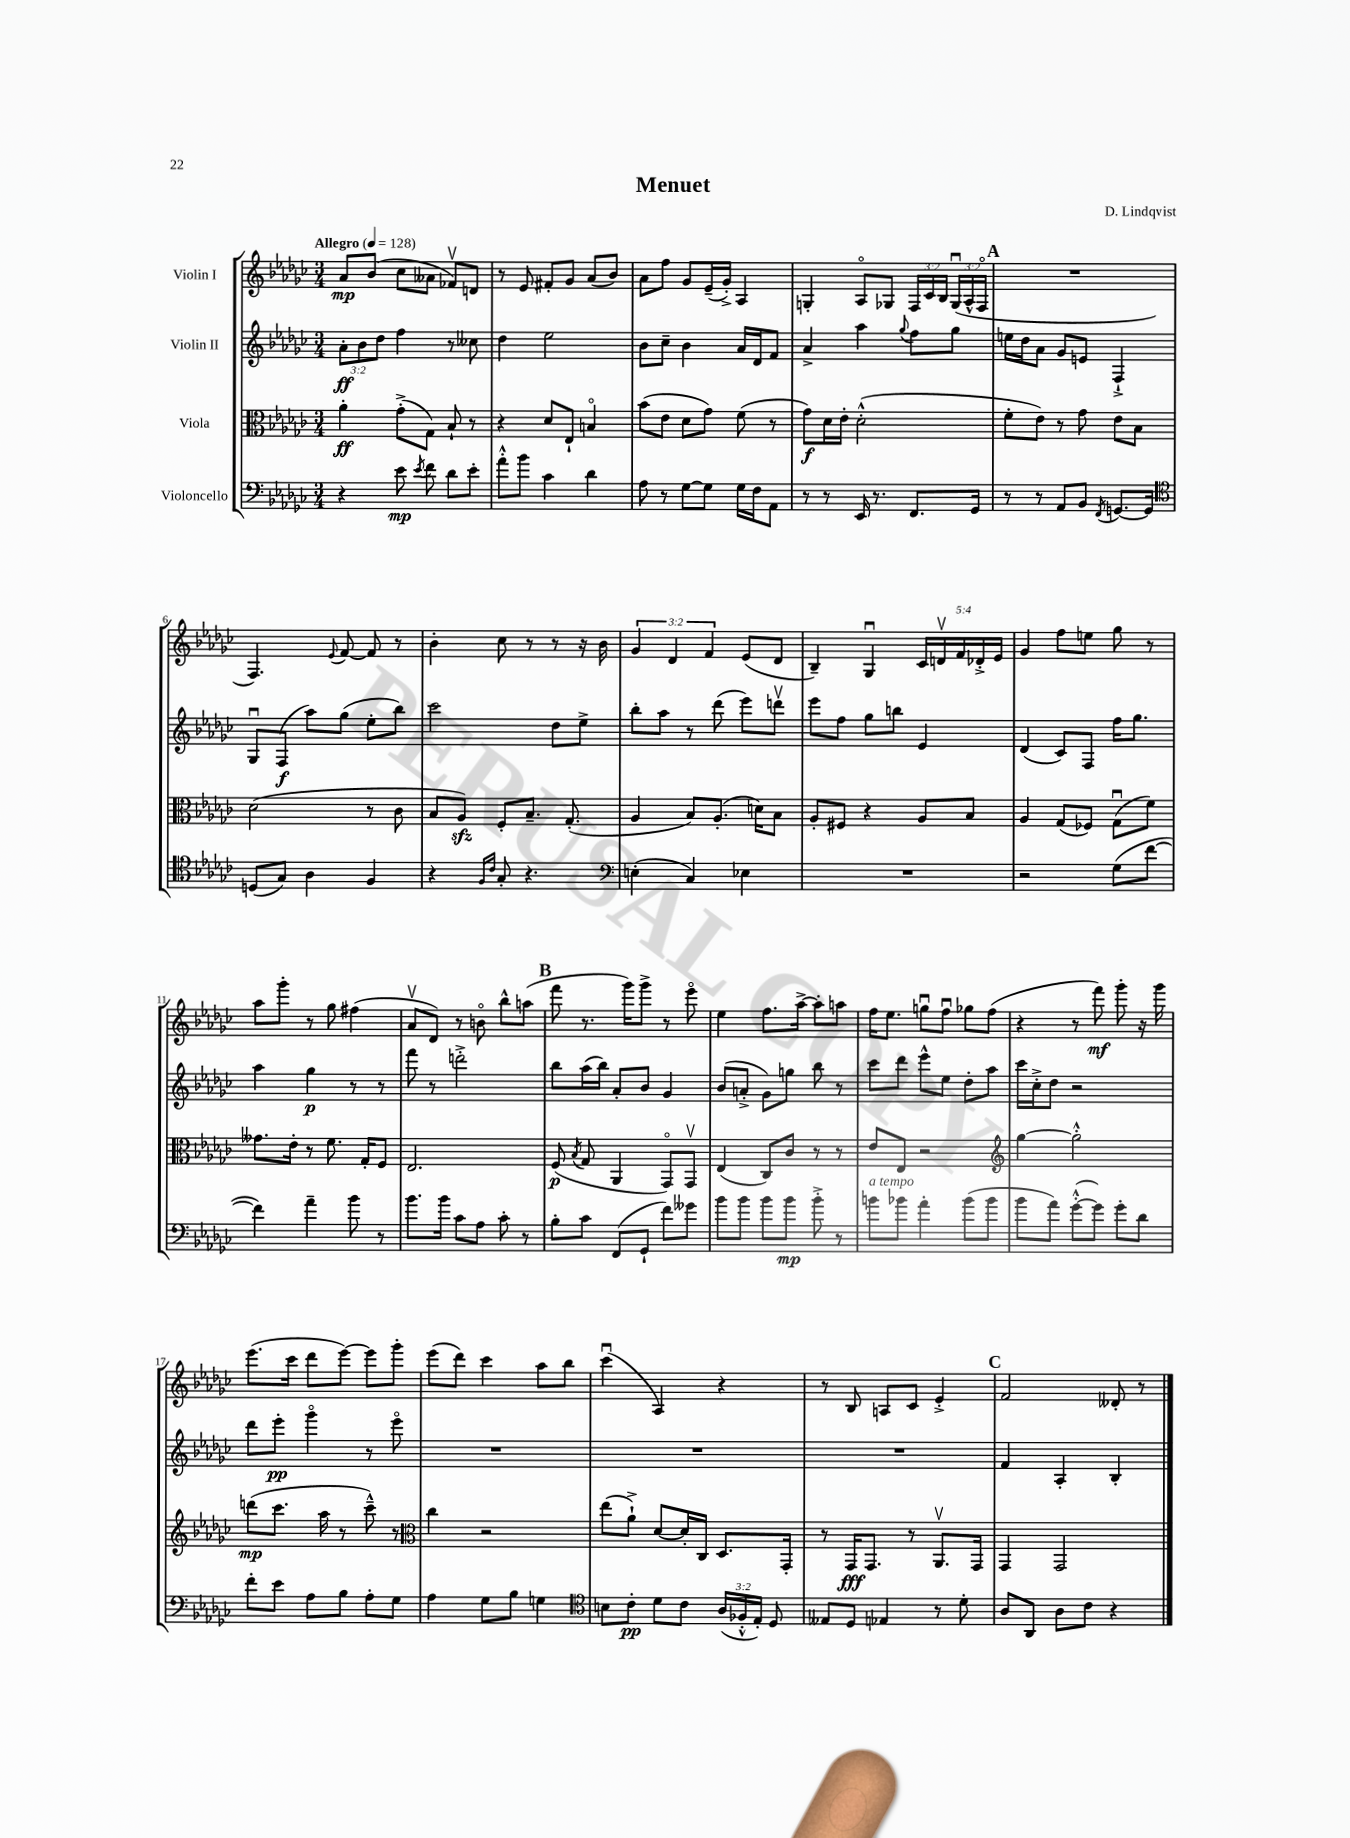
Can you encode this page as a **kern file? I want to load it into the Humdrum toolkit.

**kern	**dynam	**kern	**dynam	**kern	**dynam	**kern	**dynam
*part4	*part4	*part3	*part3	*part2	*part2	*part1	*part1
*staff4	*staff4	*staff3	*staff3	*staff2	*staff2	*staff1	*staff1
*I"Violoncello	*	*I"Viola	*	*I"Violin II	*	*I"Violin I	*
*clefF4	*	*clefC3	*	*clefG2	*	*clefG2	*
*k[b-e-a-d-g-c-]	*	*k[b-e-a-d-g-c-]	*	*k[b-e-a-d-g-c-]	*	*k[b-e-a-d-g-c-]	*
*M3/4	*	*M3/4	*	*M3/4	*	*M3/4	*
*MM128	*	*MM128	*	*MM128	*	*MM128	*
=1	=1	=1	=1	=1	=1	=1	=1
!	!	!	!	!	!	!LO:TX:a:B:t=Allegro	!
4r	.	4a-'\	ff	12a-'\L	ff	8a-/L	mp
.	.	.	.	12b-\	.	.	.
.	.	.	.	.	.	(8b-/J	.
.	.	.	.	12dd-\J	.	.	.
8e-\	mp	(8g-'^\L	.	4ff\	.	8cc-\L	.
8qe-/	.	.	.	.	.	.	.
8f\	.	8G-\J)	.	.	.	8a--X\J	.
8d-\L	.	8B-`/	.	8r	.	8f-Xv/L)	.
8e-'\J	.	8r	.	8cc--X\	.	8dn/J	.
=2	=2	=2	=2	=2	=2	=2	=2
8a-'^^\L	.	4r	.	4dd-\	.	8r	.
8b-\J	.	.	.	.	.	8e-/	.
4c-\	.	8d-/L	.	2ee-\	.	8f#X'/L	.
.	.	8E-`/J	.	.	.	8g-/J	.
4d-\	.	4Bn/	.	.	.	(8a-/L	.
.	.	.	.	.	.	8b-/J)	.
=3	=3	=3	=3	=3	=3	=3	=3
8A-\	.	(8b-\L	.	8b-\L	.	8a-\L	.
8r	.	8e-\J	.	8cc-~\J	.	8ff\J	.
[8G-\L	.	8d-\L	.	4b-\	.	8g-/L	.
8G-\J]	.	8g-\J)	.	.	.	(16e-~/L	.
.	.	.	.	.	.	16g-'^/JJ)	.
16G-\LL	.	(8f\	.	16a-/LL	.	4A-/	.
16F\J	.	.	.	16d-/J	.	.	.
8AA-\J	.	8r	.	8f/J	.	.	.
=4	=4	=4	=4	=4	=4	=4	=4
8r	.	8g-\L)	f	4a-^/	.	4Gn'/	.
8r	.	16d-\L	.	.	.	.	.
.	.	16e-'\JJ	.	.	.	.	.
16EE-/	.	(2d-'^^\	.	4aa-\	.	8A-/L	.
8.r	.	.	.	.	.	.	.
.	.	.	.	.	.	8G-X/J	.
.	.	.	.	8qqgg-/	.	.	.
8.FF/L	.	.	.	8ff\L	.	24F/LL	.
.	.	.	.	.	.	24c-/	.
.	.	.	.	.	.	24B-/JJ	.
.	.	.	.	8gg-\J	.	(24G-u/LL	.
.	.	.	.	.	.	24A-^^/	.
16GG-/Jk	.	.	.	.	.	.	.
.	.	.	.	.	.	24F/JJ	.
!!LO:REH:place=s1:t=A
=5	=5	=5	=5	=5	=5	=5	=5
8r	.	8f'\L	.	16een\LL	.	2.r	.
.	.	.	.	16dd-\J	.	.	.
8r	.	8e-\J)	.	8a-\J	.	.	.
8AA-/L	.	8r	.	8g-/L	.	.	.
8BB-/J	.	8g-\	.	8en/J	.	.	.
8qFF/	.	.	.	.	.	.	.
[8.GGn/L	.	8e-\L	.	4F`^/	.	.	.
.	.	8B-\J	.	.	.	.	.
16GG/Jk]	.	.	.	.	.	.	.
!!LO:LB:g=z
=6	=6	=6	=6	=6	=6	=6	=6
*clefC4	*	*	*	*	*	*	*
(8Dn/L	.	(2d-\	.	8G-u/L	.	4.F/)	.
8G-/J)	.	.	.	(8F/J	f	.	.
4A-\	.	.	.	8aa-\L)	.	.	.
.	.	.	.	.	.	8qqe-/	.
.	.	.	.	(8gg-\J	.	[8f/	.
4F/	.	8r	.	8ee-'\L	.	8f/]	.
.	.	8c-\	.	8bb-\J)	.	8r	.
=7	=7	=7	=7	=7	=7	=7	=7
4r	.	8B-/L	.	2ccc-\	.	4b-'\	.
.	.	8A-zz/J)	.	.	.	.	.
16qqF/LL	.	.	.	.	.	.	.
16qqc-/JJ	.	.	.	.	.	.	.
8G-'/	.	8F'/L	.	.	.	8cc-\	.
4.r	.	8.B-~/J	.	.	.	8r	.
.	.	.	.	8dd-\L	.	8r	.
.	.	(8.G-'/	.	.	.	.	.
.	.	.	.	8ee-^\J	.	16r	.
.	.	.	.	.	.	16b-\	.
=8	=8	=8	=8	=8	=8	=8	=8
*clefF4	*	*	*	*	*	*	*
(4En'\	.	4A-/	.	8bb-'\L	.	6g-/	.
.	.	.	.	8aa-\J	.	.	.
.	.	.	.	.	.	6d-/	.
4C-/)	.	8B-/L)	.	8r	.	.	.
.	.	.	.	.	.	6f/	.
.	.	(8.A-'/J	.	(8ddd-\	.	.	.
4E-X\	.	.	.	8eee-\L)	.	(8e-/L	.
.	.	16dn\KL)	.	.	.	.	.
.	.	8B-\J	.	8dddnv\J	.	8d-/J	.
=9	=9	=9	=9	=9	=9	=9	=9
2.r	.	8A-'/L	.	8eee-\L	.	4B-~/)	.
.	.	8F#X/J	.	8ff\J	.	.	.
.	.	4r	.	8gg-\L	.	4G-u/	.
.	.	.	.	8bbn\J	.	.	.
.	.	8A-/L	.	4e-/	.	20c-/LL	.
.	.	.	.	.	.	20dnv/	.
.	.	.	.	.	.	20f/	.
.	.	8B-/J	.	.	.	.	.
.	.	.	.	.	.	20d-X'^/	.
.	.	.	.	.	.	20e-/JJ	.
=10	=10	=10	=10	=10	=10	=10	=10
2r	.	4A-/	.	(4d-/	.	4g-/	.
.	.	(8G-/L	.	8c-/L)	.	8ff\L	.
.	.	8F-X/J)	.	8F/J	.	8een\J	.
(8G-\L	.	(8G-u\L	.	16ff\KL	.	8gg-\	.
.	.	.	.	8.gg-\J	.	.	.
[8f\J	.	8f\J)	.	.	.	8r	.
!!LO:LB:g=z
=11	=11	=11	=11	=11	=11	=11	=11
4f\])	.	8.g--X\L	.	4aa-\	.	8aa-\L	.
.	.	.	.	.	.	8ggg-'\J	.
.	.	16e-'\Jk	.	.	.	.	.
4a-~\	.	8r	.	4gg-\	p	8r	.
.	.	8.f\	.	.	.	8gg-\	.
8b-\	.	.	.	8r	.	(4ff#X\	.
.	.	16G-'/KL	.	.	.	.	.
8r	.	8F/J	.	8r	.	.	.
=12	=12	=12	=12	=12	=12	=12	=12
8.b-\L	.	2.E-/	.	8fff\	.	8a-v/L	.
.	.	.	.	8r	.	8d-/J)	.
16b-\Jk	.	.	.	.	.	.	.
8c-\L	.	.	.	2dddn'^\	.	8r	.
8A-\J	.	.	.	.	.	8bn\	.
8c-'\	.	.	.	.	.	8bb-^^\L	.
8r	.	.	.	.	.	(8aan\J	.
!!LO:REH:place=s1:t=B
=13	=13	=13	=13	=13	=13	=13	=13
8B-'\L	.	(8F/	p	8bb-\L	.	8fff\	.
.	.	8qB-/	.	.	.	.	.
8c-\J	.	8G-/	.	(16aa-\L	.	8.r	.
.	.	.	.	16bb-\JJ)	.	.	.
(8FF/L	.	4AA-/	.	8a-'/L	.	.	.
.	.	.	.	.	.	16ggg-\KL)	.
8GG-`/J	.	.	.	8b-/J	.	8ggg-^\J	.
8f\L)	.	8GG-/L)	.	4g-/	.	8r	.
8g--X\J	.	8GG-v/J	.	.	.	8eee-\	.
=14	=14	=14	=14	=14	=14	=14	=14
8b-\L	.	(4E-/	.	(8b-/L	.	4ee-\	.
8b-\J	.	.	.	8an'^/J	.	.	.
8b-\L	.	8C-/L)	.	8g-\L)	.	8.ff\L	.
8b-\J	mp	8c-/J	.	8ggn\J	.	.	.
.	.	.	.	.	.	[16aa-^\Jk	.
8b-'^\	.	8r	.	8bb-\	.	8aa-'\L]	.
8r	.	8r	.	8r	.	8aan\J	.
=15	=15	=15	=15	=15	=15	=15	=15
!LO:TX:a:i:t=a tempo	!	!	!	!	!	!	!
8bn\L	.	8e-/L	.	8ccc-\L	.	16ff\KL	.
.	.	.	.	.	.	8.ee-\J	.
8b-X\J	.	8E-/J	.	8ddd-\J	.	.	.
4a-'\	.	2r	.	8eee-^^\L	.	8ggnu\L	.
.	.	.	.	8ee-\J	.	8ffu\J	.
(8b-\L	.	.	.	8dd-'\L	.	8gg-X\L	.
8b-\J	.	.	.	8aa-\J	.	(8ff\J	.
=16	=16	=16	=16	=16	=16	=16	=16
*	*	*clefG2	*	*	*	*	*
8b-\L	.	[4gg-\	.	16ccc-\LL	.	4r	.
.	.	.	.	16cc-'^\J	.	.	.
8a-\J)	.	.	.	8dd-\J	.	.	.
([8g-'^^\L	.	2gg-'^^\]	.	2r	.	8r	.
8g-\J])	.	.	.	.	.	8fff\)	mf
8g-'\L	.	.	.	.	.	8ggg-'\	.
8d-\J	.	.	.	.	.	16r	.
.	.	.	.	.	.	16ggg-\	.
!!LO:LB:g=z
=17	=17	=17	=17	=17	=17	=17	=17
8f'\L	.	(8dddn\L	mp	8ddd-\L	.	(8.eee-\L	.
8e-\J	.	8.ccc-\J	.	8eee-'\J	pp	.	.
.	.	.	.	.	.	16ccc-\Jk	.
8A-\L	.	.	.	4ggg-\	.	8ddd-\L	.
.	.	16aa-\	.	.	.	.	.
8B-\J	.	8r	.	.	.	[8eee-\J)	.
8A-'\L	.	8ccc-~^^\)	.	8r	.	8eee-\L]	.
8G-\J	.	8r	.	8eee-\	.	8ggg-'\J	.
=18	=18	=18	=18	=18	=18	=18	=18
*	*	*clefC3	*	*	*	*	*
4A-\	.	4cc-\	.	2.r	.	(8eee-\L	.
.	.	.	.	.	.	8ddd-\J)	.
8G-\L	.	2r	.	.	.	4ccc-\	.
8B-\J	.	.	.	.	.	.	.
4Gn\	.	.	.	.	.	8aa-\L	.
.	.	.	.	.	.	8bb-\J	.
=19	=19	=19	=19	=19	=19	=19	=19
*clefC4	*	*	*	*	*	*	*
8Bn\L	.	(8ee-\L	.	2.r	.	(4ccc-u\	.
8c-'\J	pp	8a-`^\J)	.	.	.	.	.
8d-\L	.	[8d-/L	.	.	.	4A-/)	.
8c-\J	.	16d-'/L]	.	.	.	.	.
.	.	16C-/JJ	.	.	.	.	.
(24A-/LL	.	8.D-/L	.	.	.	4r	.
24F-X'^^/	.	.	.	.	.	.	.
24E-'/JJ)	.	.	.	.	.	.	.
8D-/	.	.	.	.	.	.	.
.	.	16GG-'/Jk	.	.	.	.	.
=20	=20	=20	=20	=20	=20	=20	=20
8E--X/L	.	8r	.	2.r	.	8r	.
8D-/J	.	16GG-/KL	fff	.	.	8B-/	.
.	.	8.GG-/J	.	.	.	.	.
4E-X/	.	.	.	.	.	8An/L	.
.	.	8r	.	.	.	8c-/J	.
8r	.	8.AA-v/L	.	.	.	4e-'^/	.
8d-'\	.	.	.	.	.	.	.
.	.	16GG-/Jk	.	.	.	.	.
!!LO:REH:place=s1:t=C
=21	=21	=21	=21	=21	=21	=21	=21
8A-/L	.	4GG-/	.	4f/	.	2f/	.
8AA-/J	.	.	.	.	.	.	.
8A-\L	.	2GG-/	.	4A-'/	.	.	.
8c-\J	.	.	.	.	.	.	.
4r	.	.	.	4B-'/	.	8d--X'/	.
.	.	.	.	.	.	8r	.
==	==	==	==	==	==	==	==
*-	*-	*-	*-	*-	*-	*-	*-
